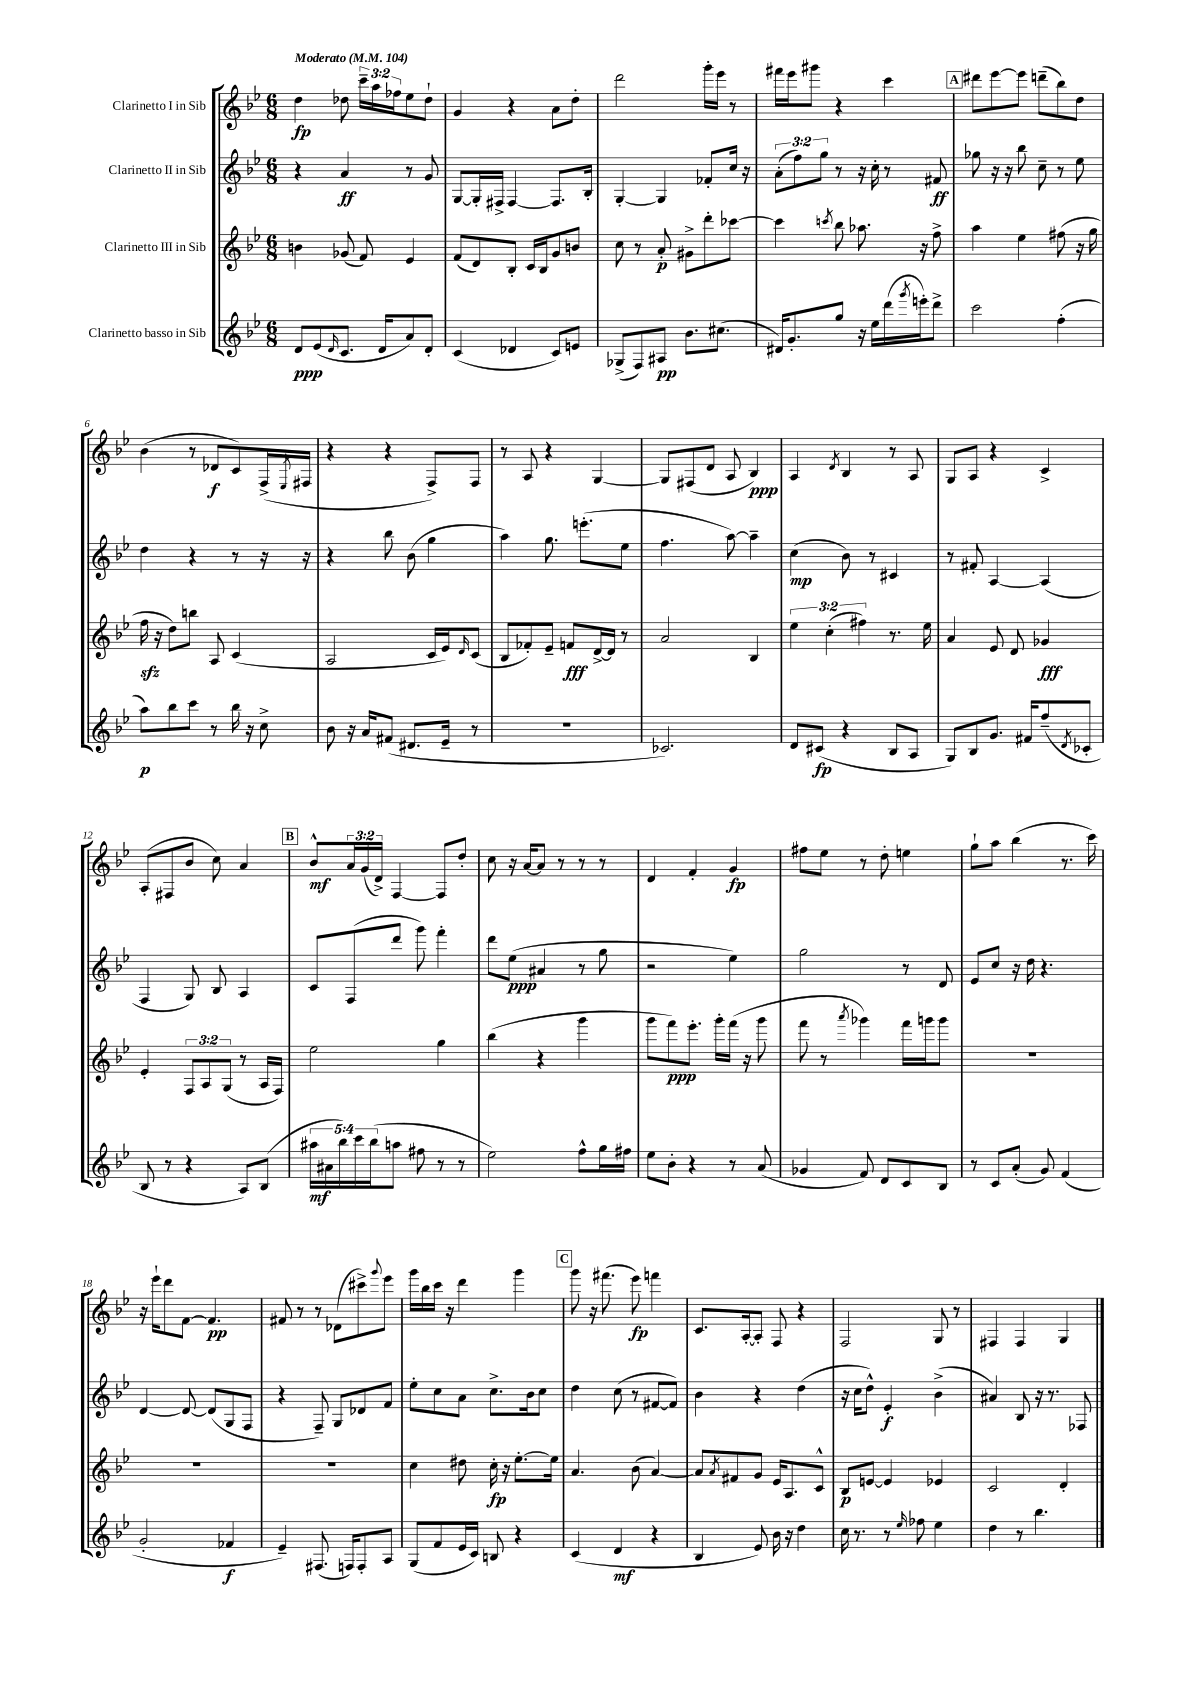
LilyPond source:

<<
\new StaffGroup <<
\new Staff = "s0" \with { instrumentName = "Clarinetto I in Sib" } {
    \clef treble \key bes \major \numericTimeSignature \time 6/8 \override Staff.TupletNumber.text = #tuplet-number::calc-fraction-text \tempo "Moderato" 4 = 104
    d''4\fp des''8 \tuplet 3/2 { c'''16-- a''16 fes''16 } ees''8 des''8-! |
    g'4 r4 a'8 d''8-. |
    d'''2 g'''16-. ees'''16 r8 |
    fis'''16 ees'''16 gis'''8 r4 c'''4 |
    \mark \markup { \box "A" } dis'''8 ees'''8~ ees'''8 d'''8--( bes''8) d''8 |
    bes'4( r8 des'8\f c'8) f16->( \acciaccatura { ees8 } fis16 |
    r4 r4 f8->) f8 |
    r8 a8 r4 g4~ |
    g8 fis8( d'8 a8 bes4\ppp) |
    a4 \acciaccatura { d'8 } bes4 r8 a8 |
    g8 a8 r4 c'4-> |
    a8-.( fis8 bes'8 c''8) a'4 |
    \mark \markup { \box "B" } bes'8-^\mf \tuplet 3/2 { a'16 g'16( d'16->) } f4~ f8 d''8-. |
    c''8 r16 a'16~ a'8 r8 r8 r8 |
    d'4 f'4-. g'4\fp |
    fis''8 ees''8 r8 d''8-. e''4 |
    g''8-! a''8 bes''4( r8. c'''16) |
    r16 ees'''16-! d'''8 f'8~ f'4.\pp |
    fis'8 r8 r8 des'8( cis'''8->) \appoggiatura { g'''8 } ees'''8 |
    g'''16 bes''16 c'''16 r16 d'''4 g'''4 |
    \mark \markup { \box "C" } g'''8 r16 fis'''8.( ees'''8\fp) f'''4 |
    c'8. a16~-. a8-. f8 r4 |
    f2 g8 r8 |
    fis4 fis4 g4 \bar "|." |
}
\new Staff = "s1" \with { instrumentName = "Clarinetto II in Sib" } {
    \clef treble \key bes \major \numericTimeSignature \time 6/8 \override Staff.TupletNumber.text = #tuplet-number::calc-fraction-text
    r4 a'4\ff r8 g'8 |
    g8~ g16-. fis16-> fis4~ fis8. bes16-. |
    g4~-. g4 fes'8-. c''16 r16 |
    \tuplet 3/2 { a'8-.( f''8) g''8 } r8 r16 c''16-. r8 fis'8\ff |
    \mark \markup { \box "A" } ges''8 r16 r16 bes''8 c''8-- r8 ees''8 |
    d''4 r4 r8 r16 r16 |
    r4 bes''8 bes'8( g''4 |
    a''4) g''8. e'''8.-.( ees''8 |
    f''4. a''8~) a''4-- |
    c''4\mp( bes'8) r8 cis'4 |
    r8 fis'8-. a4~ a4( |
    f4 g8) bes8 a4 |
    \mark \markup { \box "B" } c'8 f8( d'''8 g'''8) f'''4-. |
    d'''8 ees''8\ppp( ais'4 r8 g''8 |
    r2 ees''4) |
    g''2 r8 d'8 |
    ees'8 c''8 r16 d''16 r4. |
    d'4~ d'8~ d'8( g8 f8 |
    r4 f8--) g8 des'8 f'8 |
    ees''8-. c''8 a'8 c''8.-> bes'16 c''8 |
    \mark \markup { \box "C" } d''4 c''8( r8 fis'8~ fis'8) |
    bes'4 r4 d''4( |
    r16 c''16 d''8-^) ees'4-.\f bes'4->( |
    ais'4) bes8 r16 r8. fes8 \bar "|." |
}
\new Staff = "s2" \with { instrumentName = "Clarinetto III in Sib" } {
    \clef treble \key bes \major \numericTimeSignature \time 6/8 \override Staff.TupletNumber.text = #tuplet-number::calc-fraction-text
    b'4 ges'8( f'8) ees'4 |
    f'8( d'8) bes8-. c'16 bes16 g'8 b'8 |
    c''8 r8 a'8-.\p gis'8-> d'''8-. ces'''8~ |
    ces'''4 \acciaccatura { c'''8 } bes''8 aes''8. r16 f''8-> |
    \mark \markup { \box "A" } a''4 ees''4 fis''8( r16 g''16 |
    f''16\sfz r16 d''8) b''8 a8 c'4( |
    a2 c'16 ees'16) \grace { d'16 } c'8( |
    bes8 fes'8-.) ees'8-- f'8\fff d'16~-> d'16 r8 |
    a'2 bes4 |
    \tuplet 3/2 { ees''4 c''4-.( fis''4) } r8. ees''16 |
    a'4 ees'8 d'8 ges'4\fff |
    ees'4-. \tuplet 3/2 { f8 a8 g8( } r8 a16 f16) |
    \mark \markup { \box "B" } ees''2 g''4 |
    bes''4( r4 g'''4 |
    g'''8 f'''8\ppp) ees'''8.-. g'''16-. f'''16( r16 g'''8 |
    f'''8 r8 \acciaccatura { a'''8 } ges'''4) f'''16 g'''16 g'''8 |
    R2. |
    R2. |
    R2. |
    c''4 dis''8 c''16-.\fp r16 ees''8.~-. ees''16 |
    \mark \markup { \box "C" } a'4. bes'8( a'4~) |
    a'8 \acciaccatura { a'8 } fis'8 g'8 ees'16 a8. c'8-^ |
    bes8\p e'8~ e'4 ees'4 |
    c'2 d'4-. \bar "|." |
}
\new Staff = "s3" \with { instrumentName = "Clarinetto basso in Sib" } {
    \clef treble \key bes \major \numericTimeSignature \time 6/8 \override Staff.TupletNumber.text = #tuplet-number::calc-fraction-text
    d'8\ppp ees'8( \grace { d'16 } c'8. d'16 a'8) d'8-. |
    c'4( des'4 c'8) e'8 |
    ges8->( f8) ais8\pp bes'8. cis''8.( |
    dis'16) g'8.-. g''8 r16 ees''16 d'''16( \acciaccatura { g'''8 } e'''16-.) d'''8-> |
    \mark \markup { \box "A" } c'''2 f''4-.( |
    a''8\p) bes''8 c'''8 r8 bes''16 r16 c''8-> |
    bes'8 r16 a'16 fis'8( dis'8. ees'16-- r8 |
    R2. |
    ces'2.) |
    d'8 cis'8\fp( r4 bes8 a8 |
    g8) bes8 g'8. fis'16 f''8--( \acciaccatura { d'8 } ces'8-. |
    bes8 r8 r4 a8) bes8( |
    \mark \markup { \box "B" } \tuplet 5/4 { ais''16\mf ais'16 bes''16) c'''16 bes''16( } a''8 fis''8 r8 r8 |
    ees''2) f''8-^ g''16 fis''16 |
    ees''8 bes'8-. r4 r8 a'8( |
    ges'4 f'8) d'8 c'8 bes8 |
    r8 c'8 a'8-.( g'8) f'4( |
    g'2-. fes'4\f |
    ees'4--) fis8.( f16) f8-. a8 |
    g8( f'8 ees'16 c'16) b8 r4 |
    \mark \markup { \box "C" } c'4( d'4\mf r4 |
    bes4 ees'8) bes'16 r16 d''4 |
    c''16 r8. r8 \grace { ees''16 } fes''8 ees''4 |
    d''4 r8 bes''4. \bar "|." |
}
>>
>>
